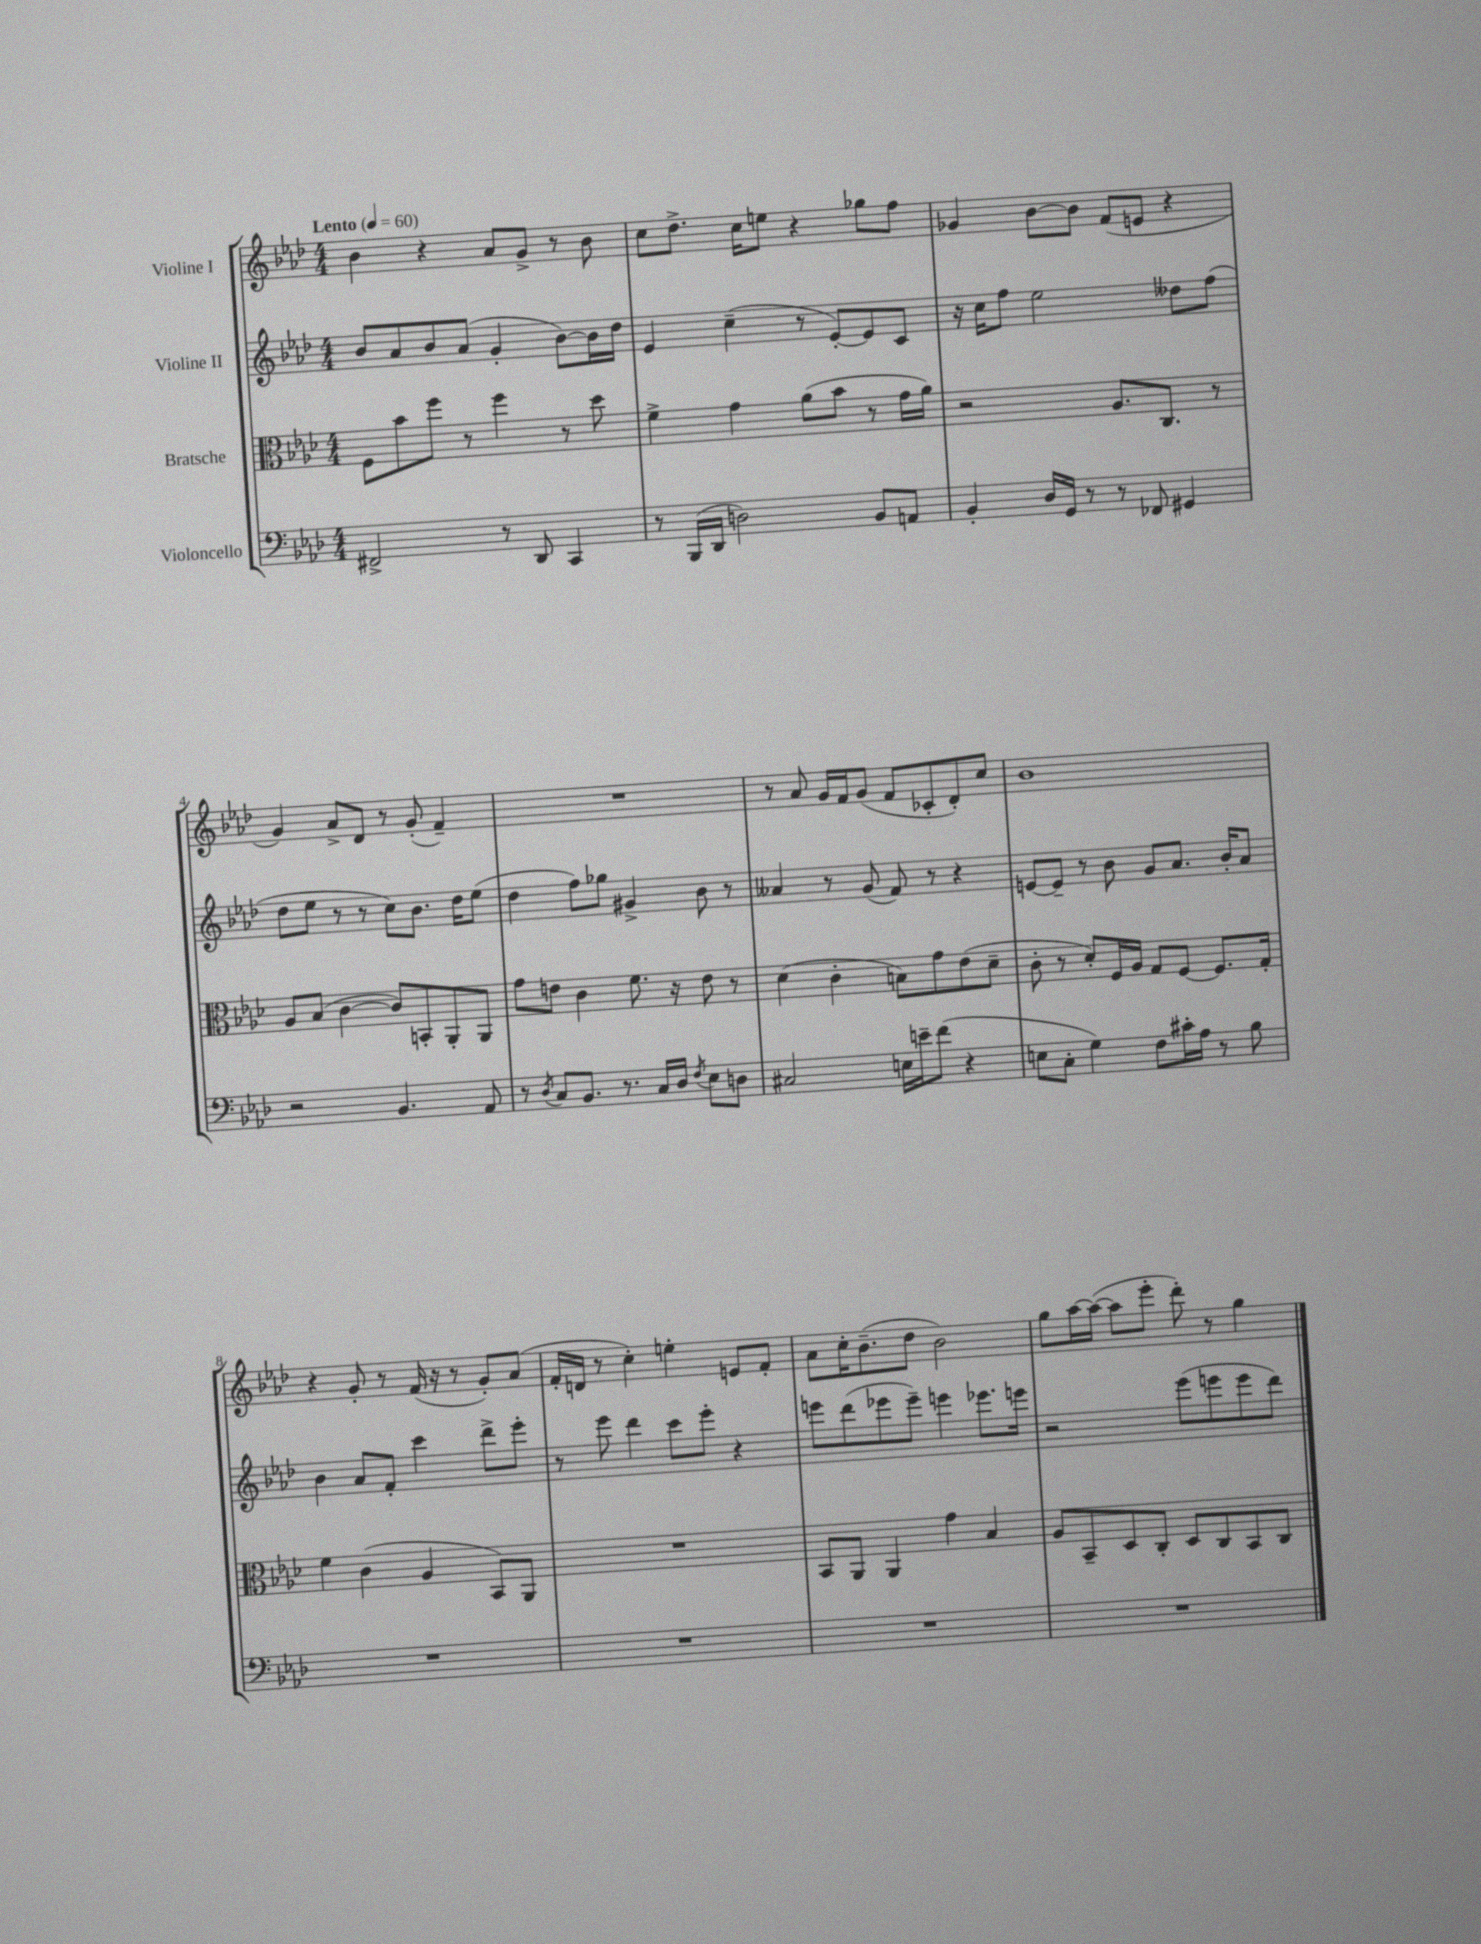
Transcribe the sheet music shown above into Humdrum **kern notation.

**kern	**kern	**kern	**kern
*staff4	*staff3	*staff2	*staff1
*clefF4	*clefC3	*clefG2	*clefG2
*k[b-e-a-d-]	*k[b-e-a-d-]	*k[b-e-a-d-]	*k[b-e-a-d-]
*M4/4	*M4/4	*M4/4	*M4/4
*MM60	*MM60	*MM60	*MM60
2FF#^	8F	8b-	4b-
.	8b-	8a-	.
.	8ff	8b-	4r
.	8r	(8a-	.
8r	4ff	4g'	8a-
8DD-	.	.	8g^
4CC	8r	[8b-)	8r
.	8dd-	16b-]	8b-
.	.	16dd-	.
=	=	=	=
8r	4f^	4e-	8cc
(16BBB-	.	.	8.dd-^
16DD-	.	.	.
2D)	4g	(4cc~	.
.	.	.	16cc
.	.	.	8ee
.	(8a-	8r	4r
.	8b-	[8e-')	.
8BB-	8r	8e-]	8gg-
8AA	16g	8c	8ff
.	16a-)	.	.
=	=	=	=
4BB-'	2r	16r	4g-
.	.	16cc	.
.	.	8ff	.
16D-	.	2ee-	[8b-
16GG	.	.	.
8r	.	.	8b-]
8r	8.A-	.	(8f
8FF-	.	.	8e
.	8.C	.	.
4GG#	.	8dd--	4r
.	8r	(8ff	.
=	=	=	=
2r	8A-	8dd-	4g)
.	(8B-	8ee-	.
.	[4c	8r	8a-^
.	.	8r	8d-
4.BB-	8c])	8cc)	8r
.	8BB'	8.b-	(8g'
.	8AA-'	.	4f~)
.	.	16dd-	.
8AA-	8AA-	(8ee-	.
=	=	=	=
8r	8g	4dd-	1r
8qD-	.	.	.
8C	8e	.	.
8.BB-	4c	8ff)	.
.	.	8gg-	.
8.r	.	.	.
.	8.f	4g#^	.
16C	.	.	.
16D-	16r	.	.
8qF	.	.	.
8E-	8e	8b-	.
8D	8r	8r	.
=	=	=	=
2C#	(4d-	4a--	8r
.	.	.	8a-
.	4c'	8r	16g
.	.	.	16f
.	.	(8g	(8g
16E	8B)	8f)	8f
16e~	.	.	.
(8f	8g	8r	8c-'
4r	(8e-	4r	8d-')
.	8d-~	.	8cc
=	=	=	=
8E	8c'	[8e	1b-
8C'	8r	8e~]	.
4G)	8d-')	8r	.
.	16F	8b-	.
.	16A-	.	.
8F	8G	8g	.
16c#'	[8F	8.a-	.
16A-	.	.	.
8r	8.F]	.	.
.	.	16b-'	.
8B-	.	8a-	.
.	16G'	.	.
=	=	=	=
1r	4f	4b-	4r
.	(4c	8a-	8g'
.	.	8f'	8r
.	4A-	4ccc	(16f
.	.	.	16r
.	.	.	8r
.	8BB-)	8ddd-^	8g')
.	8AA-	8eee-'	(8a-
=	=	=	=
1r	1r	8r	16f'
.	.	.	16d
.	.	8eee-	8r
.	.	4ddd-	4cc')
.	.	8ccc	4ee'
.	.	8eee-'	.
.	.	4r	8e
.	.	.	8f'
=	=	=	=
1r	8BB-	8eee	8a-
.	8AA-	(8ddd-	16cc'
.	.	.	(8.b-~
.	4AA-	8eee-	.
.	.	8eee-~)	8dd-
.	4g	4eee	2b-)
.	4B-	8.eee-	.
.	.	16eee	.
=	=	=	=
1r	8A-	2r	8gg
.	8BB-~	.	[16aa-
.	.	.	(16aa-_
.	8D-	.	8aa-]
.	8C'	.	8eee-'
.	8D-	(8eee-	8ddd-')
.	8C	8eee	8r
.	8BB-	8eee	4gg
.	8C	8ddd-)	.
==	==	==	==
*-	*-	*-	*-
